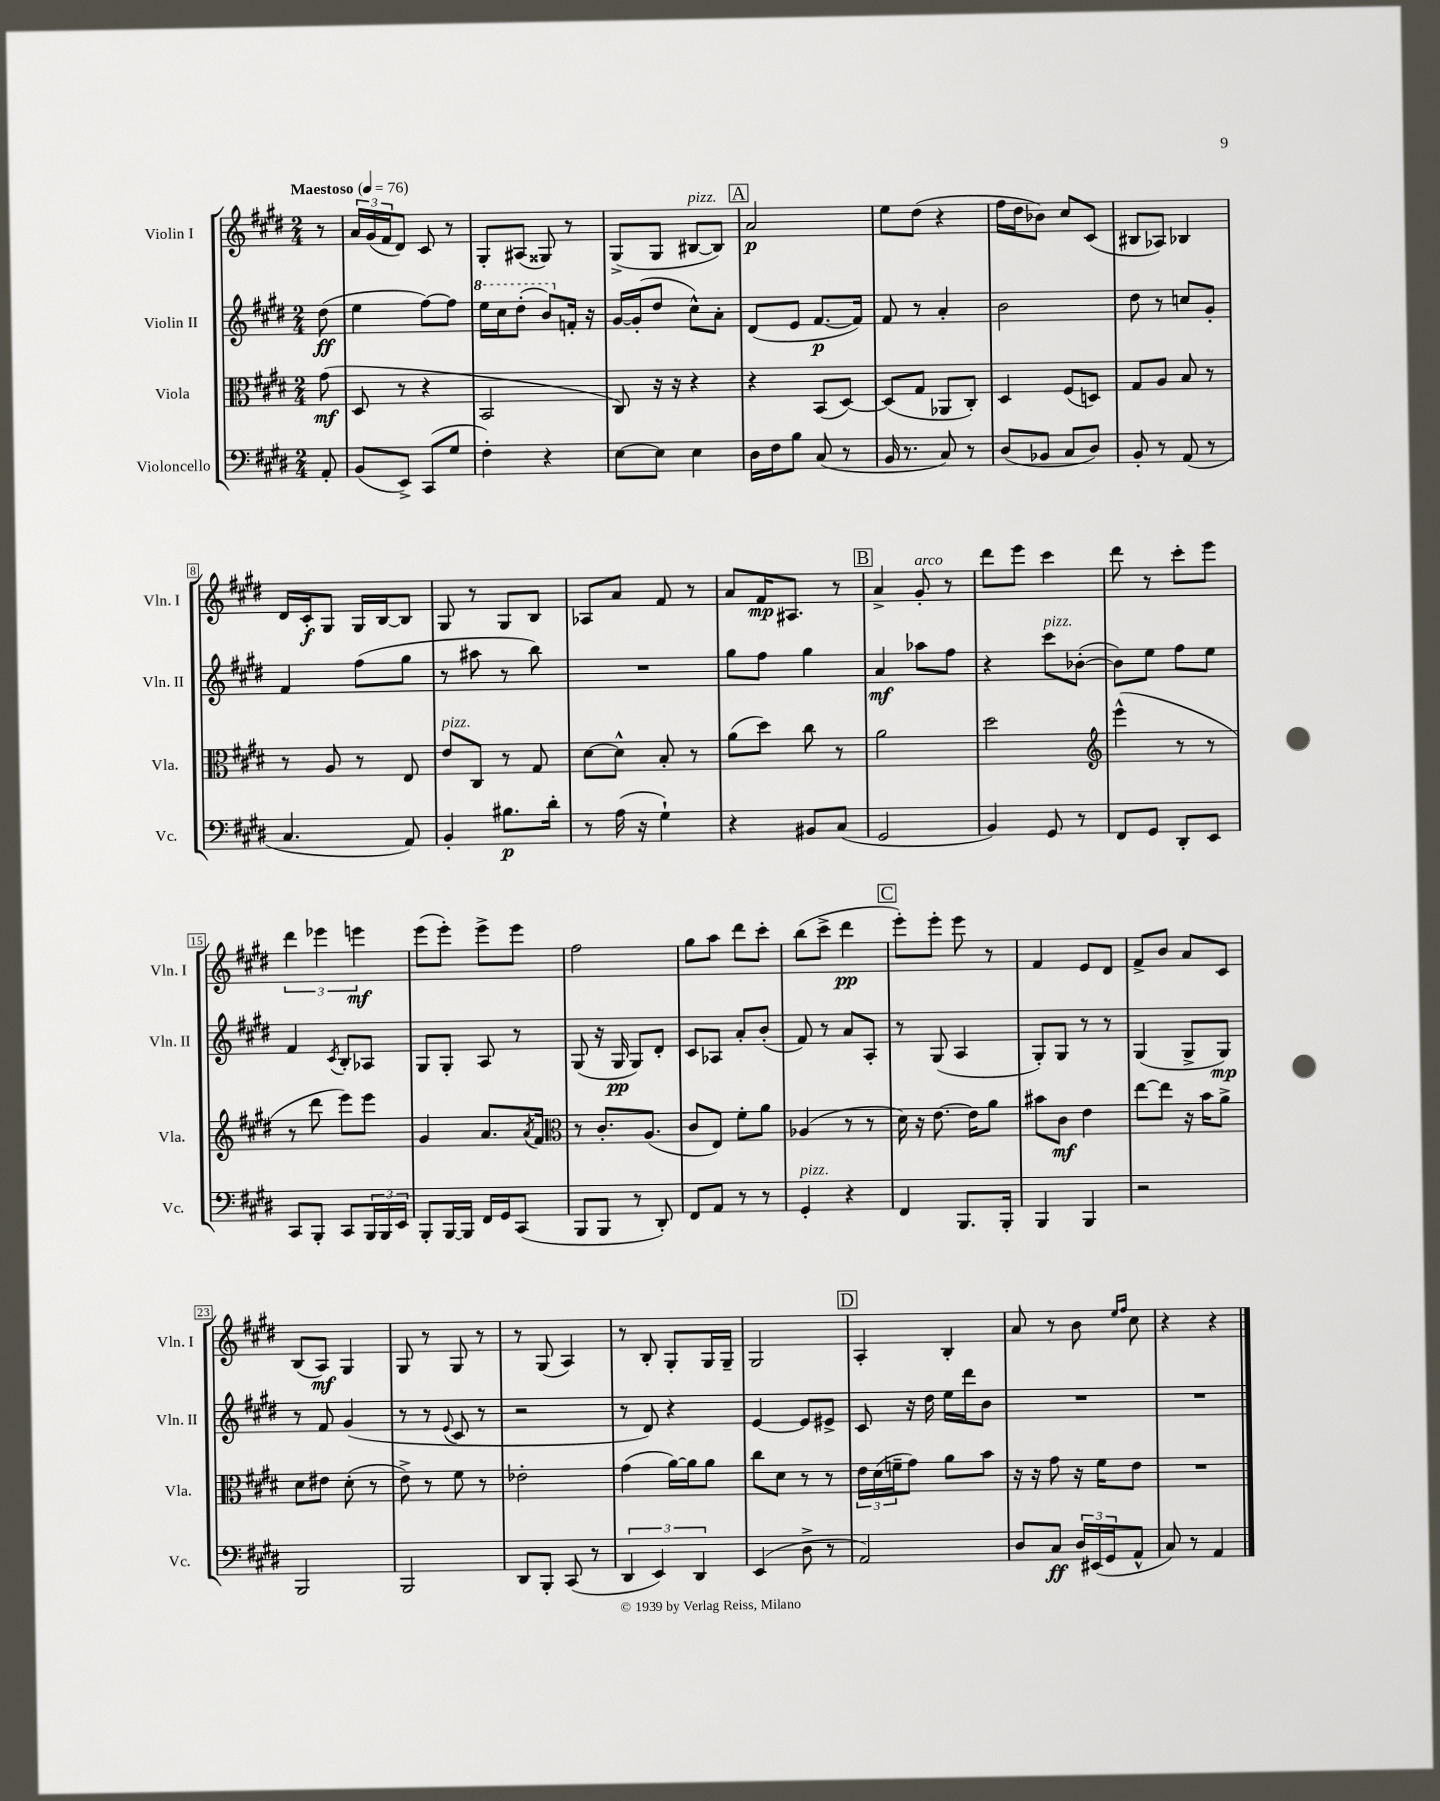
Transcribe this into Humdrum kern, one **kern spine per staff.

**kern	**dynam	**kern	**dynam	**kern	**dynam	**kern	**dynam
*part4	*part4	*part3	*part3	*part2	*part2	*part1	*part1
*staff4	*staff4	*staff3	*staff3	*staff2	*staff2	*staff1	*staff1
*I"Violoncello	*	*I"Viola	*	*I"Violin II	*	*I"Violin I	*
*I'Vc.	*	*I'Vla.	*	*I'Vln. II	*	*I'Vln. I	*
*clefF4	*	*clefC3	*	*clefG2	*	*clefG2	*
*k[f#c#g#d#]	*	*k[f#c#g#d#]	*	*k[f#c#g#d#]	*	*k[f#c#g#d#]	*
*M2/4	*	*M2/4	*	*M2/4	*	*M2/4	*
*MM76	*	*MM76	*	*MM76	*	*MM76	*
=	=	=	=	=	=	=	=
!	!	!	!	!	!	!LO:TX:a:B:t=Maestoso	!
8AA'/	.	(8g#\	mf	(8dd#\	ff	8r	.
=1	=1	=1	=1	=1	=1	=1	=1
(8BB/L	.	8D#/	.	4ee\	.	24a/LL	.
.	.	.	.	.	.	(24g#/	.
.	.	.	.	.	.	24f#/J	.
8EE^/J)	.	8r	.	.	.	8d#/J)	.
(8CC#/L	.	4r	.	[8ff#\L)	.	8c#/	.
8G#/J	.	.	.	8ff#\J]	.	8r	.
=2	=2	=2	=2	=2	=2	=2	=2
*	*	*	*	*8va	*	*	*
4F#'\)	.	2BB/	.	16eee\LL	.	8G#'/L	.
.	.	.	.	16ccc#\J	.	.	.
.	.	.	.	(8ddd#'\J	.	(8A#X/J	.
4r	.	.	.	8bb/L)	.	8G##X/)	.
*	*	*	*	*X8va	*	*	*
.	.	.	.	16fn'/Jk	.	8r	.
.	.	.	.	16r	.	.	.
=3	=3	=3	=3	=3	=3	=3	=3
[8E\L	.	8C#/)	.	[16g#/LL	.	(8G#^/L	.
.	.	.	.	(16g#'/J]	.	.	.
8E\J]	.	16r	.	8dd#/J	.	8G#/J	.
.	.	16r	.	.	.	.	.
!	!	!	!	!	!	!LO:TX:a:i:t=pizz.	!
4E\	.	4r	.	8cc#^^\L)	.	[8B#X/L	.
.	.	.	.	8a'\J	.	8B#/J])	.
!!LO:REH:place=s1:t=A
=4	=4	=4	=4	=4	=4	=4	=4
16D#\LL	.	4r	.	(8d#/L	.	2a/	p
16F#\J	.	.	.	.	.	.	.
8B\J	.	.	.	8e/J	.	.	.
(8C#/	.	(8BB/L	.	[8.f#/L	p	.	.
8r	.	[8D#/J)	.	.	.	.	.
.	.	.	.	16f#/Jk])	.	.	.
=5	=5	=5	=5	=5	=5	=5	=5
16BB/	.	(8D#/L]	.	8f#/	.	8ee\L	.
8.r	.	.	.	.	.	.	.
.	.	8G#/J	.	8r	.	(8dd#\J	.
8C#/)	.	8AA-X/L	.	4a'/	.	4r	.
8r	.	8C#'/J)	.	.	.	.	.
=6	=6	=6	=6	=6	=6	=6	=6
(8D#/L	.	4D#/	.	2b\	.	16ff#\LL	.
.	.	.	.	.	.	16dd#\J	.
8BB-X/J	.	.	.	.	.	8b-X\J)	.
8C#/L	.	(8F#/L	.	.	.	8cc#/L	.
8D#/J)	.	8Dn/J)	.	.	.	(8c#/J	.
=7	=7	=7	=7	=7	=7	=7	=7
8BB'/	.	8G#/L	.	8dd#\	.	8B#X/L	.
8r	.	8A/J	.	8r	.	8A-X/J)	.
(8AA/	.	8B/	.	8ccn/L	.	4B-X/	.
8r	.	8r	.	8g#'/J	.	.	.
!!LO:LB:g=z
=8	=8	=8	=8	=8	=8	=8	=8
4.C#/	.	8r	.	4f#/	.	16d#/LL	.
.	.	.	.	.	.	16c#'/J	f
.	.	8A/	.	.	.	8G#/J	.
.	.	8r	.	(8ff#\L	.	16G#/LL	.
.	.	.	.	.	.	[16B/J	.
8AA/)	.	8E/	.	8gg#\J	.	8B/J]	.
=9	=9	=9	=9	=9	=9	=9	=9
!	!	!LO:TX:a:i:t=pizz.	!	!	!	!	!
4BB'/	.	8e/L	.	8r	.	8G#/	.
.	.	8C#/J	.	8aa#X\	.	8r	.
8.B#X\L	p	8r	.	8r	.	8G#/L	.
.	.	8G#/	.	8bb\)	.	8B/J	.
16d#'\Jk	.	.	.	.	.	.	.
=10	=10	=10	=10	=10	=10	=10	=10
8r	.	[8d#\L	.	2r	.	8A-X/L	.
(16A\	.	8d#^^\J]	.	.	.	8a/J	.
16r	.	.	.	.	.	.	.
4G#`\)	.	8B'/	.	.	.	8f#/	.
.	.	8r	.	.	.	8r	.
=11	=11	=11	=11	=11	=11	=11	=11
4r	.	(8a\L	.	8gg#\L	.	8a/L	.
.	.	8dd#\J)	.	8ff#\J	.	16f#/K	mp
.	.	.	.	.	.	8.A#X/J	.
8BB#X/L	.	8cc#\	.	4gg#\	.	.	.
(8C#/J	.	8r	.	.	.	8r	.
!!LO:REH:place=s1:t=B
=12	=12	=12	=12	=12	=12	=12	=12
2GG#/	.	2a\	.	4a/	mf	4a^/	.
!	!	!	!	!	!	!LO:TX:a:i:t=arco	!
.	.	.	.	8aa-X\L	.	8g#'/	.
.	.	.	.	8ff#\J	.	8r	.
=13	=13	=13	=13	=13	=13	=13	=13
4BB/)	.	2dd#\	.	4r	.	8ddd#\L	.
.	.	.	.	.	.	8eee\J	.
!	!	!	!	!LO:TX:a:i:t=pizz.	!	!	!
8GG#/	.	.	.	8ccc#\L	.	4ccc#\	.
8r	.	.	.	([8b-X'\J	.	.	.
=14	=14	=14	=14	=14	=14	=14	=14
*	*	*clefG2	*	*	*	*	*
8FF#/L	.	(4eee^^\	.	8b-\L])	.	8ddd#\	.
8GG#/J	.	.	.	8ee\J	.	8r	.
8DD#'/L	.	8r	.	8ff#\L	.	8ccc#'\L	.
8EE/J	.	8r	.	8ee\J	.	8eee\J	.
!!LO:LB:g=z
=15	=15	=15	=15	=15	=15	=15	=15
8CC#/L	.	8r	.	4f#/	.	6ddd#\	.
8BBB'/J	.	8ddd#\	.	.	.	.	.
.	.	.	.	.	.	6eee-X\	.
.	.	.	.	8qc#/	.	.	.
8CC#/L	.	8eee\L)	.	8B'/L	.	.	.
.	.	.	.	.	.	6eeen\	mf
24BBB/L	.	8eee\J	.	8A-X/J	.	.	.
24BBB/	.	.	.	.	.	.	.
24EE/JJ	.	.	.	.	.	.	.
=16	=16	=16	=16	=16	=16	=16	=16
8BBB'/L	.	4g#/	.	8G#/L	.	(8eee\L	.
[16BBB/L	.	.	.	8G#'/J	.	8eee'\J)	.
16BBB/JJ]	.	.	.	.	.	.	.
16FF#/LL	.	8.a/L	.	8A/	.	8eee^\L	.
16GG#/J	.	.	.	.	.	.	.
(8CC#/J	.	.	.	8r	.	8eee\J	.
.	.	8qa/	.	.	.	.	.
.	.	16f#/Jk	.	.	.	.	.
=17	=17	=17	=17	=17	=17	=17	=17
*	*	*clefC3	*	*	*	*	*
8BBB/L	.	8r	.	(8G#/	.	2ff#\	.
8BBB/J	.	8.c#'/L	.	16r	.	.	.
.	.	.	.	16G#/	pp	.	.
8r	.	.	.	8G#/L)	.	.	.
.	.	(8.A/J	.	.	.	.	.
8DD#'/)	.	.	.	8d#'/J	.	.	.
=18	=18	=18	=18	=18	=18	=18	=18
8FF#/L	.	8c#/L	.	8c#/L	.	8gg#\L	.
8AA/J	.	8E/J)	.	8A-X/J	.	8aa\J	.
8r	.	8f#'\L	.	8a'/L	.	8ddd#\L	.
8r	.	8a\J	.	(8b'/J	.	8ccc#'\J	.
=19	=19	=19	=19	=19	=19	=19	=19
!LO:TX:a:i:t=pizz.	!	!	!	!	!	!	!
4GG#'/	.	(4A-X/	.	8f#/)	.	(8bb\L	.
.	.	.	.	8r	.	8ccc#^\J	.
4r	.	8r	.	8a/L	.	4ddd#\	pp
.	.	8r	.	8A'/J	.	.	.
!!LO:REH:place=s1:t=C
=20	=20	=20	=20	=20	=20	=20	=20
4FF#/	.	16d#\)	.	8r	.	8eee'\L)	.
.	.	16r	.	.	.	.	.
.	.	[8.e\	.	(8G#/	.	8eee'\J	.
8.BBB/L	.	.	.	4A/	.	8eee\	.
.	.	16e\KL]	.	.	.	.	.
.	.	8a\J	.	.	.	8r	.
16BBB'/Jk	.	.	.	.	.	.	.
=21	=21	=21	=21	=21	=21	=21	=21
4BBB/	.	8b#X\L	.	8G#'/L)	.	4f#/	.
.	.	8c#\J	mf	8G#/J	.	.	.
4BBB/	.	4e\	.	8r	.	8e/L	.
.	.	.	.	8r	.	8d#/J	.
=22	=22	=22	=22	=22	=22	=22	=22
2r	.	[8ee\L	.	(4G#/	.	8f#^/L	.
.	.	8ee\J]	.	.	.	8b/J	.
.	.	16r	.	8G#^/L	.	8a/L	.
.	.	16b\KL	.	.	.	.	.
.	.	8a^\J	.	8G#/J)	mp	8c#/J	.
!!LO:LB:g=z
=23	=23	=23	=23	=23	=23	=23	=23
2BBB/	.	8d#\L	.	8r	.	(8B/L	.
.	.	8e#X\J	.	8f#/	.	8A/J)	mf
.	.	(8d#'\	.	(4g#/	.	4G#/	.
.	.	8r	.	.	.	.	.
=24	=24	=24	=24	=24	=24	=24	=24
2BBB/	.	8e^\)	.	8r	.	8G#/	.
.	.	8r	.	8r	.	8r	.
.	.	.	.	8qqe/	.	.	.
.	.	8f#\	.	8c#/	.	8G#/	.
.	.	8r	.	8r	.	8r	.
=25	=25	=25	=25	=25	=25	=25	=25
8DD#/L	.	2e-X'\	.	2r	.	8r	.
8BBB'/J	.	.	.	.	.	(8G#/	.
(8CC#/	.	.	.	.	.	4A/)	.
8r	.	.	.	.	.	.	.
=26	=26	=26	=26	=26	=26	=26	=26
6DD#/	.	(4g#\	.	8r	.	8r	.
.	.	.	.	8d#/)	.	8B'/	.
6EE/)	.	.	.	.	.	.	.
.	.	[16a\LL)	.	4r	.	8G#'/L	.
.	.	16a\J]	.	.	.	.	.
6DD#/	.	.	.	.	.	.	.
.	.	8a\J	.	.	.	16G#/L	.
.	.	.	.	.	.	16G#~/JJ	.
=27	=27	=27	=27	=27	=27	=27	=27
(4EE/	.	8cc#\L	.	[4e/	.	2G#/	.
.	.	8d#\J	.	.	.	.	.
8D#^\	.	8r	.	8e/L]	.	.	.
8r	.	8r	.	8e#X^/J	.	.	.
!!LO:REH:place=s1:t=D
=28	=28	=28	=28	=28	=28	=28	=28
2AA/)	.	24e\LL	.	8c#/	.	4A'/	.
.	.	(24d#\	.	.	.	.	.
.	.	24fn~\J	.	.	.	.	.
.	.	8g#\J)	.	16r	.	.	.
.	.	.	.	16dd#\	.	.	.
.	.	8a\L	.	16ee\LL	.	4B'/	.
.	.	.	.	16ddd#\J	.	.	.
.	.	8b\J	.	8b\J	.	.	.
=29	=29	=29	=29	=29	=29	=29	=29
8D#/L	.	16r	.	2r	.	8a/	.
.	.	16r	.	.	.	.	.
8C#/J	ff	8g#\	.	.	.	8r	.
24D#/LL	.	16r	.	.	.	8b\	.
(24EE#X/	.	.	.	.	.	.	.
.	.	16f#\KL	.	.	.	.	.
24GG#/J	.	.	.	.	.	.	.
.	.	.	.	.	.	16qqee/LL	.
.	.	.	.	.	.	16qqff#/JJ	.
8AA^^/J	.	8e\J	.	.	.	8cc#\	.
=30	=30	=30	=30	=30	=30	=30	=30
8C#/)	.	2r	.	2r	.	4r	.
8r	.	.	.	.	.	.	.
4AA/	.	.	.	.	.	4r	.
==	==	==	==	==	==	==	==
*-	*-	*-	*-	*-	*-	*-	*-
